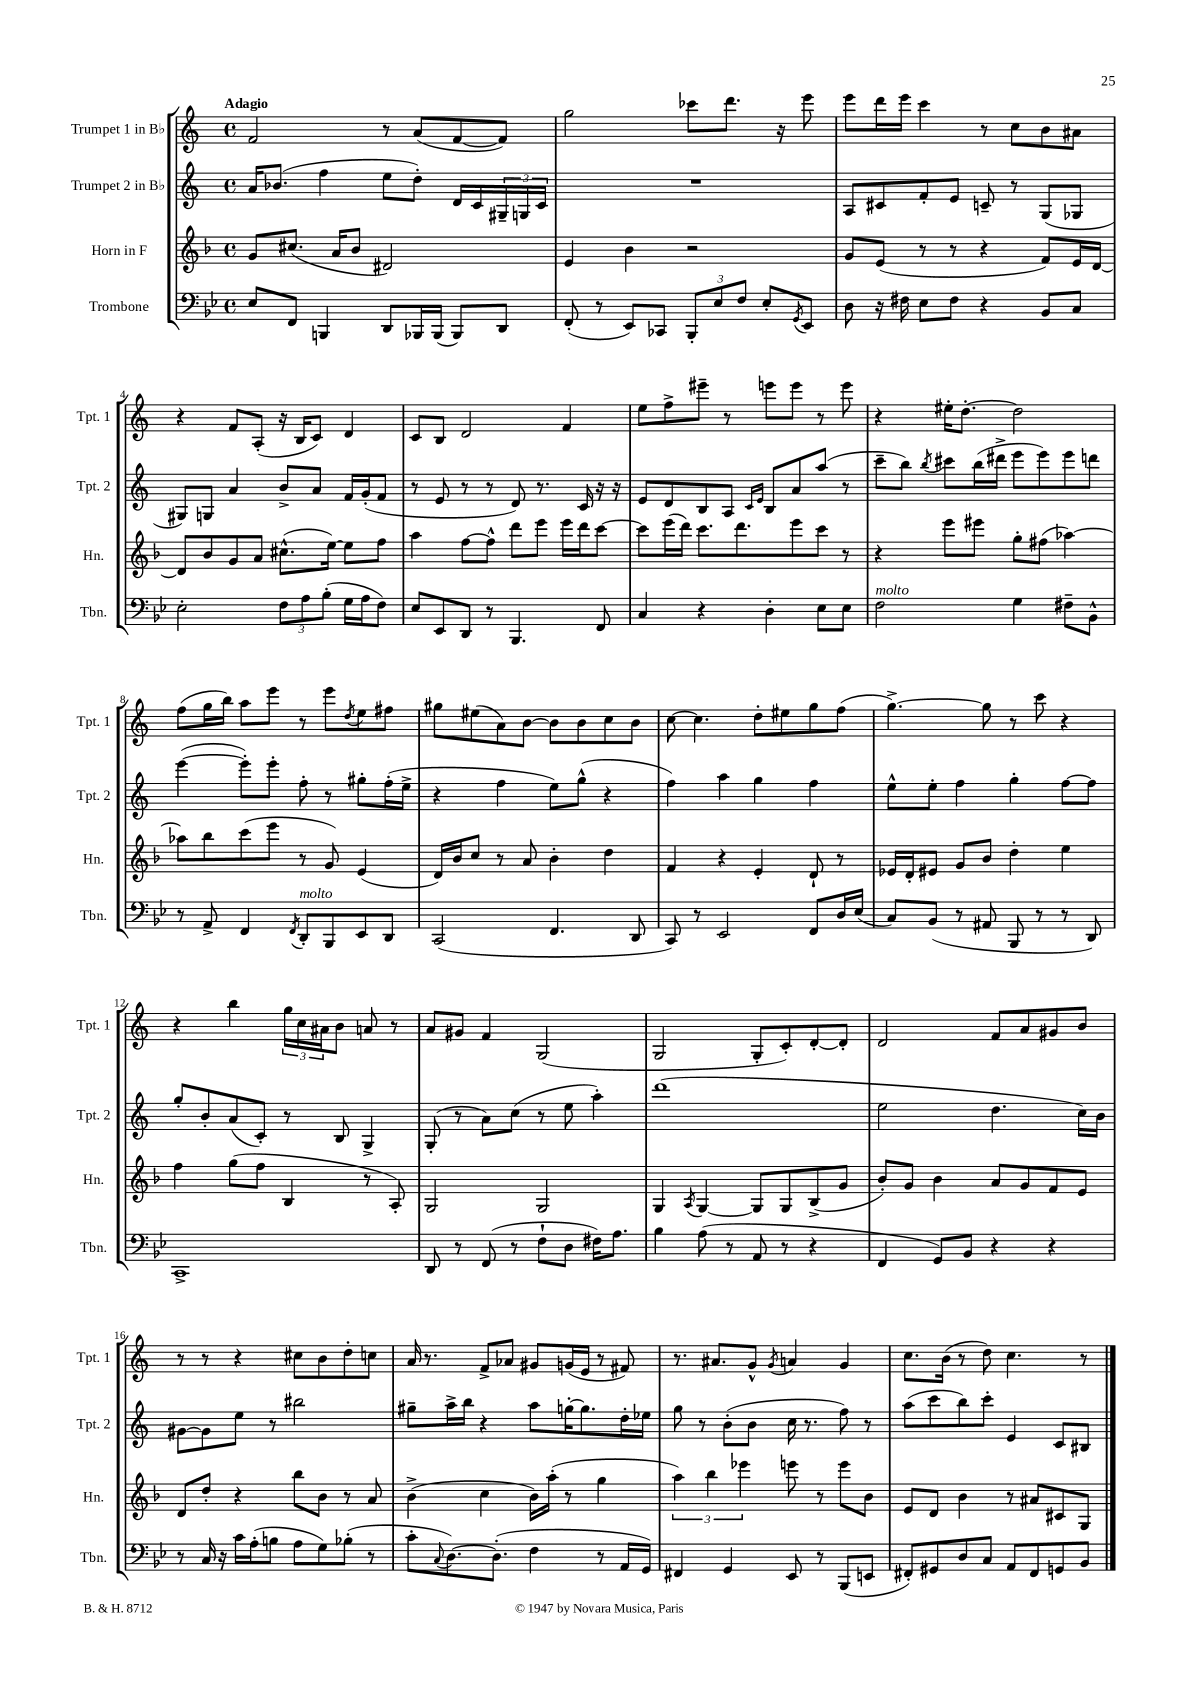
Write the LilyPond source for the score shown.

<<
\new StaffGroup <<
\new Staff = "s0" \with { instrumentName = "Trumpet 1 in Bb" shortInstrumentName = "Tpt. 1" } {
    \clef treble \key c \major \defaultTimeSignature \time 4/4 \tempo "Adagio"
    f'2 r8 a'8( f'8~ f'8) |
    g''2 ces'''8 d'''8. r16 e'''8 |
    e'''8 d'''16 e'''16 c'''4 r8 c''8 b'8 ais'8 |
    r4 f'8 a8-.( r16 b16 c'8) d'4 |
    c'8 b8 d'2 f'4 |
    e''8 f''8-> eis'''8-- r8 e'''8 e'''8 r8 e'''8 |
    r4 eis''16-. d''8.~-. d''2 |
    f''8( g''16 b''16) a''8 e'''8 r8 e'''8 \acciaccatura { d''8 } e''8 fis''8 |
    gis''8 eis''8( a'8) b'8~ b'8 b'8 c''8 b'8 |
    c''8~ c''4. d''8-. eis''8 g''8 f''8( |
    g''4.~->) g''8 r8 c'''8 r4 |
    r4 b''4 \tuplet 3/2 { g''16 c''16 ais'16 } b'8 a'8 r8 |
    a'8 gis'8 f'4 g2( |
    g2 g8-. c'8-.) d'8~-. d'8-. |
    d'2 f'8 a'8 gis'8 b'8 |
    r8 r8 r4 cis''8 b'8 d''8-. c''8 |
    a'16 r8. f'8-> aes'8 gis'8 g'16( e'16 r8 fis'8) |
    r8. ais'8. g'8-^ \acciaccatura { g'8 } a'4 g'4 |
    c''8. b'16( r8 d''8) c''4. r8 \bar "|." |
}
\new Staff = "s1" \with { instrumentName = "Trumpet 2 in Bb" shortInstrumentName = "Tpt. 2" } {
    \clef treble \key c \major \defaultTimeSignature \time 4/4
    a'16 bes'8.( f''4 e''8 d''8-.) d'16 c'16 \tuplet 3/2 { gis16-- g16 c'16 } |
    R1 |
    a8 cis'8 f'8-. e'8 c'8-- r8 g8( ges8 |
    gis8) g8 a'4 b'8-> a'8 f'16 g'16-.( f'8 |
    r8 e'8 r8 r8 d'8) r8. c'16 r16 r16 |
    e'8 d'8 b8 a8 \grace { c'16 e'16 } b8 a'8 a''8( r8 |
    c'''8-- b''8) \acciaccatura { b''8 } cis'''8 b''16( dis'''16-> e'''8 e'''8) e'''8 d'''8 |
    e'''4~( e'''8-.) e'''8-. f''8-. r8 gis''8-. f''16-.( e''16-> |
    r4 f''4 e''8) g''8-^( r4 |
    f''4) a''4 g''4 f''4 |
    e''8-^ e''8-. f''4 g''4-. f''8~ f''8 |
    g''8-. b'8-. a'8( c'8-.) r8 b8 g4-> |
    g8-.( r8 a'8) c''8( r8 e''8 a''4-.) |
    d'''1( |
    e''2 d''4. c''16) b'16 |
    gis'8~ gis'8 e''8 r8 bis''2 |
    gis''8-- a''16-> b''16 r4 a''8 g''16~-. g''8. d''16-. ees''16 |
    g''8 r8 b'8-.( b'8 c''16 r8. f''8) r8 |
    a''8( c'''8 b''8) c'''8-. e'4 c'8 bis8 \bar "|." |
}
\new Staff = "s2" \with { instrumentName = "Horn in F" shortInstrumentName = "Hn." } {
    \clef treble \key f \major \defaultTimeSignature \time 4/4
    g'8 cis''8.( a'16 bes'8 dis'2) |
    e'4 bes'4 r2 |
    g'8 e'8( r8 r8 r4 f'8) e'16 d'16~ |
    d'8 bes'8 g'8 a'8 cis''8.-^( e''16~) e''8 f''8 |
    a''4 f''8~ f''8-^ d'''8 e'''8 e'''16 d'''16 c'''8~ |
    c'''8 e'''16( d'''16) c'''8. d'''8. e'''8 c'''8 r8 |
    r4 e'''8 eis'''8 g''8-. fis''8( aes''4~) |
    aes''8 bes''8 c'''8( e'''8 r8 g'8) e'4( |
    d'16) bes'16 c''8 r8 a'8 bes'4-. d''4 |
    f'4 r4 e'4-. d'8-! r8 |
    ees'16 d'16-. eis'8 g'8 bes'8 d''4-. e''4 |
    f''4 g''8( f''8 bes4 r8 a8-.) |
    g2 g2 |
    g4 \acciaccatura { a8 } g4~ g8 g8 bes8->( g'8 |
    bes'8-.) g'8 bes'4 a'8 g'8 f'8 e'8 |
    d'8 d''8-. r4 bes''8 bes'8 r8 a'8 |
    bes'4->( c''4 bes'16) a''16-.( r8 g''4 |
    \tuplet 3/2 { a''4) bes''4 ees'''4 } e'''8 r8 e'''8 bes'8 |
    e'8 d'8 bes'4 r8 ais'8 cis'8 g8 \bar "|." |
}
\new Staff = "s3" \with { instrumentName = "Trombone" shortInstrumentName = "Tbn." } {
    \clef bass \key bes \major \defaultTimeSignature \time 4/4
    ees8 f,8 b,,4 d,8 bes,,16 bes,,16( bes,,8) d,8 |
    f,8-.( r8 ees,8) ces,8 \tuplet 3/2 { bes,,8-. ees8 f8 } ees8-. \acciaccatura { g,8 } ees,8 |
    d8 r16 fis16 ees8 fis8 r4 bes,8 c8 |
    ees2-. \tuplet 3/2 { f8 a8 bes8-.( } g16 a16 f8) |
    ees8 ees,8 d,8 r8 bes,,4. f,8 |
    c4 r4 d4-. ees8 ees8 |
    f2^\markup { \italic "molto" } g4 fis8-- bes,8-^ |
    r8 a,8-> f,4 \acciaccatura { f,8 } d,8-.^\markup { \italic "molto" } bes,,8 ees,8 d,8 |
    c,2( f,4. d,8 |
    c,8) r8 ees,2 f,8 d16 ees16( |
    c8) bes,8( r8 ais,8 bes,,8 r8 r8 d,8) |
    c,1-> |
    d,8 r8 f,8( r8 f8-! d8 fis16) a8. |
    bes4 a8( r8 a,8 r8 r4 |
    f,4 g,8) bes,8 r4 r4 |
    r8 c16 r16 c'16 a16-.( b8 a8 g8) bes8-.( r8 |
    c'8-. \appoggiatura { c8 } d8.~) d8.-.( f4 r8 a,16 g,16) |
    fis,4 g,4 ees,8 r8 bes,,8( e,8 |
    fis,8-.) gis,8 d8 c8 a,8 fis,8 g,8 bes,8 \bar "|." |
}
>>
>>
